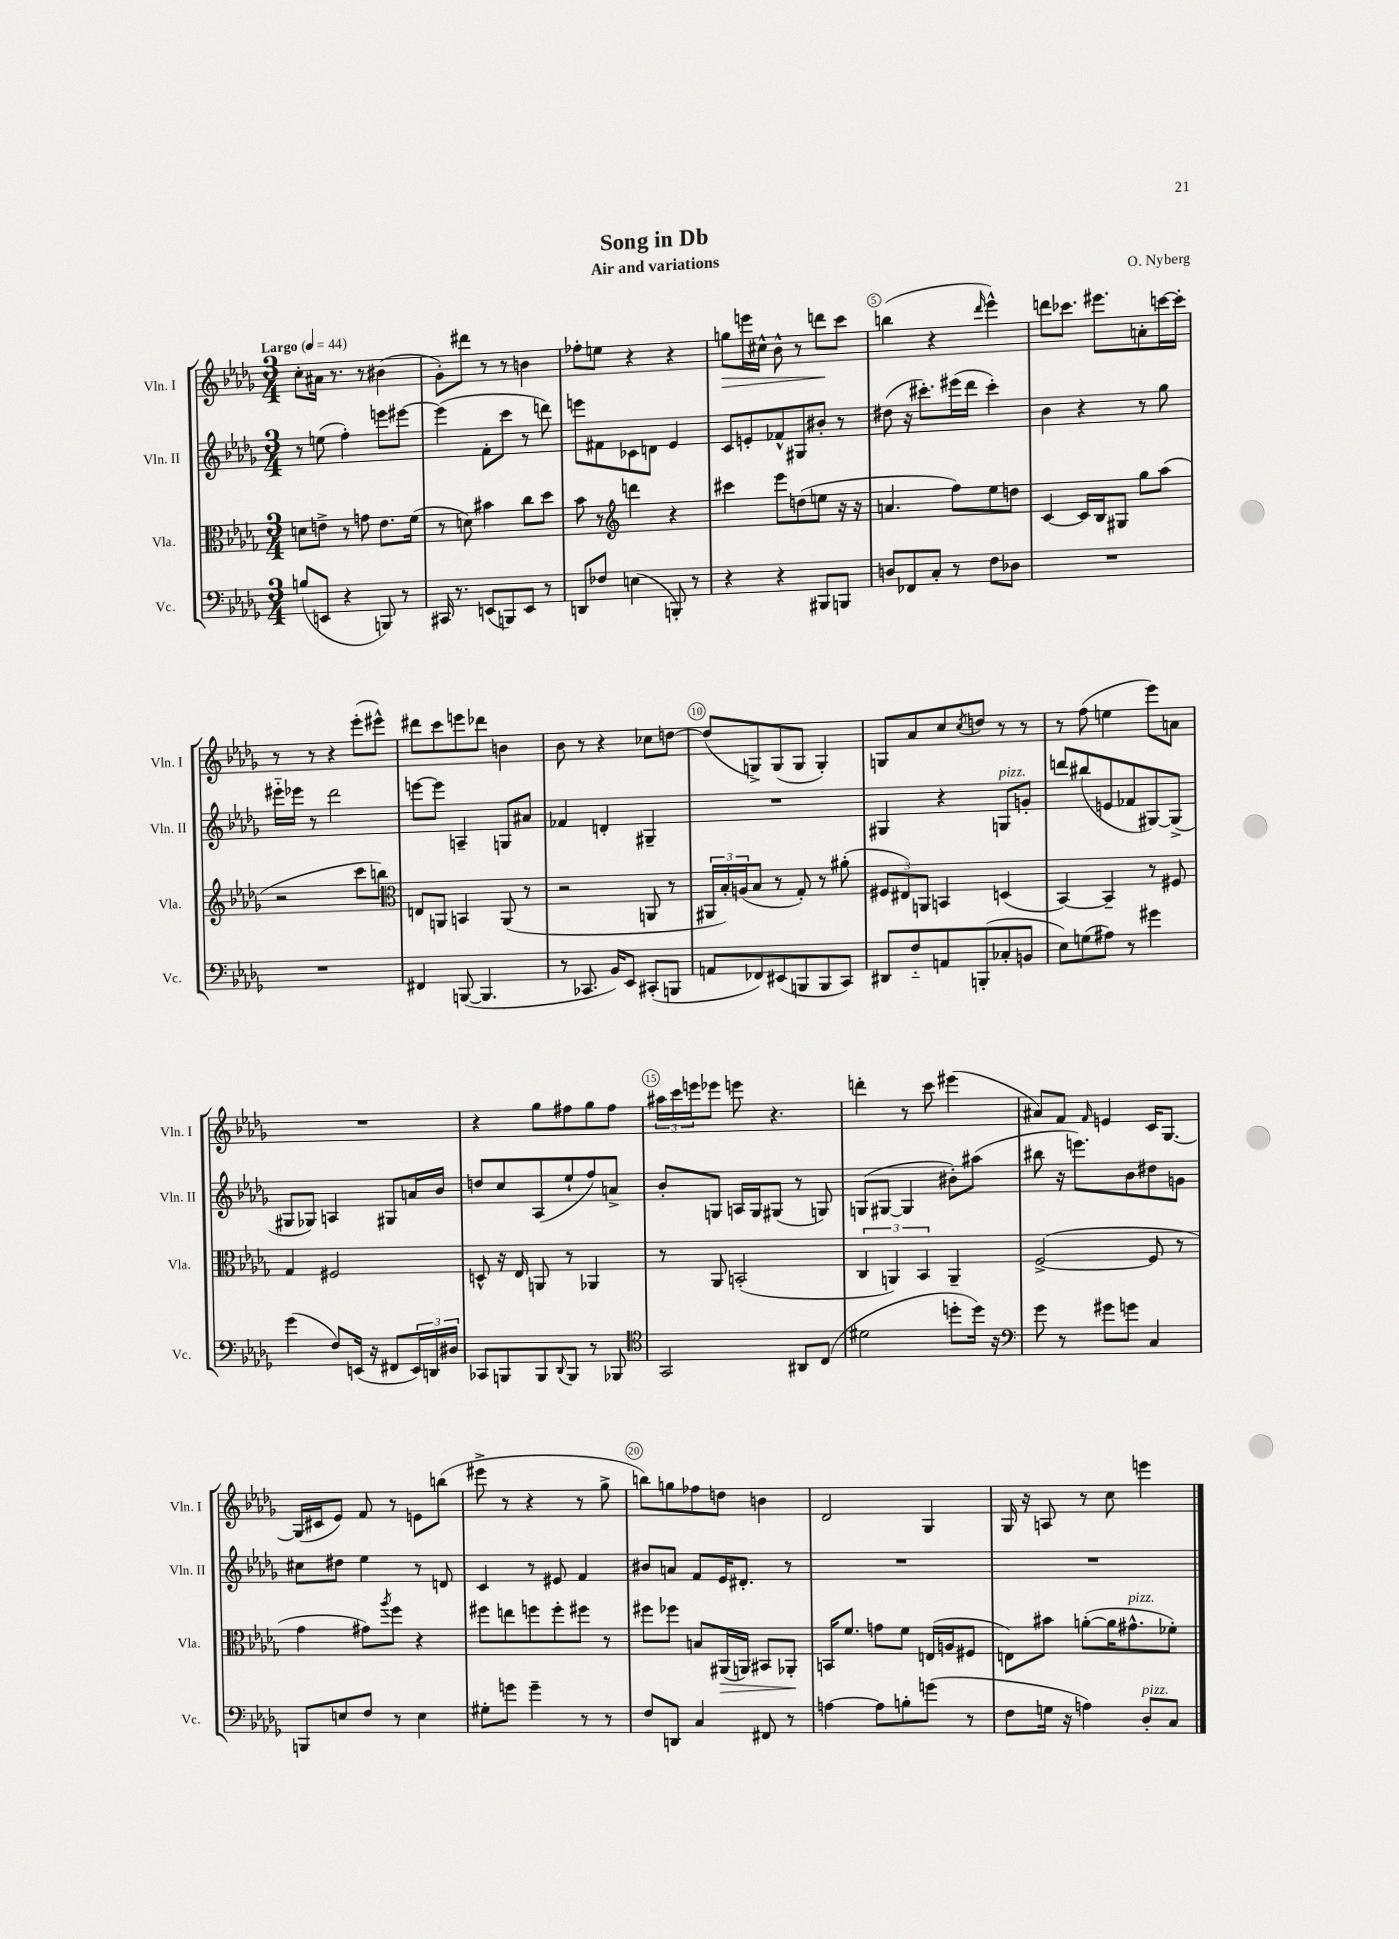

**kern	**kern	**dynam	**kern	**kern	**dynam
*part4	*part3	*part3	*part2	*part1	*part1
*staff4	*staff3	*staff3	*staff2	*staff1	*staff1
*I"Vc.	*I"Vla.	*	*I"Vln. II	*I"Vln. I	*
*I'Vc.	*I'Vla.	*	*I'Vln. II	*I'Vln. I	*
*clefF4	*clefC3	*	*clefG2	*clefG2	*
*k[b-e-a-d-g-]	*k[b-e-a-d-g-]	*	*k[b-e-a-d-g-]	*k[b-e-a-d-g-]	*
*M3/4	*M3/4	*	*M3/4	*M3/4	*
*MM44	*MM44	*	*MM44	*MM44	*
=1	=1	=1	=1	=1	=1
!	!	!	!	!LO:TX:a:B:t=Largo	!
(8Bn/L	8dn\L	.	8r	8cc'\L	.
8EEn/J	8en^\J	.	(8een\	16a#X\Jk	.
.	.	.	.	8.r	.
4r	8r	.	4ff'\)	.	.
.	8gn\	.	.	8r	.
8BBBn/)	8.e\L	.	8eeen\L	(4b#X\	.
8r	.	.	[8eee#X\J	.	.
.	(16f\Jk	.	.	.	.
=2	=2	=2	=2	=2	=2
16CC#X/	8r	.	(4eee#\]	8g-'\L)	.
8.r	.	.	.	.	.
.	8dn\)	.	.	8ddd#X\J	.
(8EEn/L	4b#X\	.	8f'\L	8r	.
8BBBn/)	.	.	8ccc\J	8r	.
8EE/J	8cc\L	.	8r	4bn\	.
8r	8dd-\J	.	8dddn\)	.	.
=3	=3	=3	=3	=3	=3
8DDn/L	8b-\	.	8eeen\L	8ff-X'\L	.
8F-X/J	8r	.	8f#X\	8een\J	.
*	*clefG2	*	*	*	*
(4En\	4dddn\	.	8c-X\	4r	.
.	.	.	8dn\J	.	.
8BBBn'/)	4r	.	4e-/	4r	.
8r	.	.	.	.	.
=4	=4	=4	=4	=4	=4
!	!	!	!	!	!LO:HP:b
4r	4ccc#X\	.	8c/L	8ggn\L	>
.	.	.	8en'/	16eeen\L	.
.	.	.	.	16cc#X^^\JJ	.
4r	8eee-\L	.	8f-X^^/	8b-^^\	.
.	(8ddn\	.	8G#X/	8r	.
8BBB#X/L	8een\J	.	8b#X'/J	8dddn\L	.
8BBBn/J	16r	.	8r	8ccc\J	]
.	16r	.	.	.	.
=5	=5	=5	=5	=5	=5
8Dn/L	4.an/	.	(8dd#X\	(4bbn\	.
8FF-X/	.	.	16r	.	.
.	.	.	8.ccc#X'\L)	.	.
8C'/J	.	.	.	4r	.
8r	8ff\L)	.	(16eee#X\L	.	.
.	.	.	16ddd-\JJ	.	.
.	.	.	.	16qqddd-/	.
8F\L	8ee-\	.	4ccc#'\)	4eee-^^\)	.
8D-X\J	8ddn\J	.	.	.	.
=6	=6	=6	=6	=6	=6
2.r	[4c/	.	4b-\	8dddn\L	.
.	.	.	.	8.ccc-X\J	.
.	16c/LL]	.	4r	.	.
.	16B-/J	.	.	8.eee#X\L	.
.	8G#X/J	.	.	.	.
.	8gg-\L	.	8r	8an'\	.
.	(8aa-\J	.	8gg-\	[16cccn\L	.
.	.	.	.	16ccc'\JJ]	.
!!LO:LB:g=z
=7	=7	=7	=7	=7	=7
2.r	2r	.	16eee#X\LL	8r	.
.	.	.	16eee-X\JJ	.	.
.	.	.	8r	8r	.
.	.	.	2ddd-\	4r	.
.	8ccc\L	.	.	(8eee-'\L	.
.	8bbn\J)	.	.	8eee#X^^\J)	.
=8	=8	=8	=8	=8	=8
*	*clefC3	*	*	*	*
4FF#X/	8En/L	.	[8eeen\L	8ddd#X\L	.
.	8AAn/J	.	8eee\J]	8ccc\	.
([8BBBn/	4BBn/	.	4An~/	8eeen\	.
4.BBB/]	.	.	.	8ddd-X\J	.
.	(8AA/	.	8Gn/L	4bn\	.
.	8r	.	8a#X/J	.	.
=9	=9	=9	=9	=9	=9
8r	2r	.	4f-X/	8b-\	.
8.CC-X/	.	.	.	8r	.
.	.	.	4dn'/	4r	.
16BB-/KL)	.	.	.	.	.
8EE-/J	.	.	.	.	.
(8CC#X'/L	8AAn/	.	4G#X~/	8cc-X\L	.
8BBBn/J	8r	.	.	[8ddn\J	.
=10	=10	=10	=10	=10	=10
8AAn/L	24AA#X/LL	.	2.r	(8dd/L]	.
.	24B-'/)	.	.	.	.
.	(24An/J	.	.	.	.
8FF-X/)	8B-/J	.	.	8Gn^/)	.
(8EE#X/	8r	.	.	(8G/	.
8BBBn/	8G-'/)	.	.	8G/J	.
8BBB/	8r	.	.	4G'/)	.
8CC/J)	(8a#X'\	.	.	.	.
=11	=11	=11	=11	=11	=11
8DD#X/L	12F#X/L	.	4G#X/	8Gn/L	.
.	12E#X/)	.	.	.	.
8F/	.	.	.	8a-/	.
.	12AAn/J	.	.	.	.
8AAn/	4BBn/	.	4r	8cc/	.
.	.	.	.	8qcc/	.
(8BBBn'/	.	.	.	8ddn/J	.
!	!	!	!LO:TX:a:i:t=pizz.	!	!
8C-X'/	(4Dn/	.	8Gn/L	8r	.
8BBn/J	.	.	8gn'/J	8r	.
=12	=12	=12	=12	=12	=12
8E-\L)	[4BB-/)	.	8dddn/L	8r	.
(8Gn\	.	.	(8bb#X/	(8ff\	.
8A#X\J)	4BB-~/]	.	8en/	4een\	.
8r	.	.	8f-X/	.	.
4g#X\	8r	.	[8G#X/)	8eee-\L)	.
.	8F#X/	.	(8G#^/J]	8an\J	.
!!LO:LB:g=z
=13	=13	=13	=13	=13	=13
(4g-\	4G-/	.	8G#X/L	2.r	.
.	.	.	8G-X/J)	.	.
8F/L)	2F#X/	.	4An/	.	.
(16EEn/Jk	.	.	.	.	.
16r	.	.	.	.	.
8FF#X/L	.	.	8G#X/L	.	.
24EE/L)	.	.	16an/L	.	.
24DDn/	.	.	.	.	.
.	.	.	16b-/JJ	.	.
24D#X/JJ	.	.	.	.	.
=14	=14	=14	=14	=14	=14
8CC-X/L	8Dn^^/	.	8ddn/L	4r	.
8BBBn/	16r	.	8cc/	.	.
.	16E-/	.	.	.	.
8BBB/	8AAn/	.	(8A-/	8gg-\L	.
8qqDD-/	.	.	.	.	.
8BBB/J	8r	.	8ee-`/	8ff#X\	.
8r	4AA-X/	.	8ff/)	8gg-\	.
8BBB-X/	.	.	8an^/J	8ff#\J	.
=15	=15	=15	=15	=15	=15
*clefC4	*	*	*	*	*
2GG-/	8r	.	8b-'/L	24aa#X\LL	.
.	.	.	.	24ccc\	.
.	.	.	.	24eeen\J	.
.	8AA-/	.	8Gn/J	8eee-X\J	.
.	(2BBn'/	.	16An/LL	8eeen\	.
.	.	.	16G/J	.	.
.	.	.	(8G#X/J	4.r	.
8AA#X/L	.	.	8r	.	.
(8C/J	.	.	8Gn/)	.	.
=16	=16	=16	=16	=16	=16
2d#X\	6C/	.	(8Gn/L	4dddn'\	.
.	.	.	[8G#X/J	.	.
.	6AAn/)	.	.	.	.
.	.	.	4G#/]	8r	.
.	6BB-/	.	.	.	.
.	.	.	.	8ccc\	.
8ddn'\L	4AA~/	.	8b#X'\L)	(4eee#X\	.
16dd\Jk)	.	.	(8aa#X\J	.	.
16r	.	.	.	.	.
=17	=17	=17	=17	=17	=17
*clefF4	*	*	*	*	*
8g-\	([2F^/	.	8bb#X\	8a#X/L)	.
8r	.	.	16r	8f/J	.
.	.	.	8.eeen\L)	.	.
.	.	.	.	16qqf/	.
8g#X\L	.	.	.	4en/	.
8gn\J	.	.	8b-\	.	.
4C/	8F/]	.	8dd#X\	16c/KL	.
.	.	.	.	[8.G-/J	.
.	8r	.	8gn\J	.	.
!!LO:LB:g=z
=18	=18	=18	=18	=18	=18
8BBBn/L	4g-\	.	8cc#X\L	(16G-/LL]	.
.	.	.	.	16c#X/J	.
8En/	.	.	8dd#X\J	8e-/J)	.
8F/J	8g#X\L)	.	4ee-\	8f/	.
.	8qaa-/	.	.	.	.
8r	8ff\J	.	.	8r	.
4E\	4r	.	8r	8en\L	.
.	.	.	8dn/	(8bbn\J	.
=19	=19	=19	=19	=19	=19
8G#X'\L	8ff#X\L	.	4c/	8eee#X^\	.
8gn\J	8een\	.	.	8r	.
4g~\	8ffn\	.	8r	4r	.
.	8ff'\	.	8e#X/	.	.
8r	8ff#X\J	.	4f/	8r	.
8r	8r	.	.	8gg-^\	.
=20	=20	=20	=20	=20	=20
8F/L	8ff#X\L	.	8b#X/L	8bbn\L)	.
8DDn/J	8ff-X\J	.	8an/J	8ggn\	.
4C/	8Bn/L	.	8f/L	8ff-X\	.
!	!	!LO:HP:b	!	!	!
.	(16AA#X/L	>	16e-/K	8ddn\J	.
.	16AAn/JJ)	.	8.d#X'/J	.	.
8FF#X/	8BB#X/L	.	.	4bn\	.
8r	8AA-X'/J	.	8r	.	.
.	.	]	.	.	.
=21	=21	=21	=21	=21	=21
[4An\	16BBn/KL	.	2.r	2d-/	.
.	8.f/J	.	.	.	.
8A\L]	8gn\L	.	.	.	.
8Bn'\	8f\J	.	.	.	.
(8gn\J	(16En/LL	.	.	4G-/	.
.	16An/J	.	.	.	.
8r	8F#X/J	.	.	.	.
=22	=22	=22	=22	=22	=22
8F\L	8En\L)	.	2.r	16G-/	.
.	.	.	.	16r	.
16Gn\Jk	8b#X\J	.	.	8An/	.
16r	.	.	.	.	.
4An\)	([8an'\L	.	.	8r	.
.	16a\K]	.	.	8cc\	.
!	!LO:TX:a:i:t=pizz.	!	!	!	!
.	8.g#X^^\	.	.	.	.
!LO:TX:a:i:t=pizz.	!	!	!	!	!
8D-'/L	.	.	.	4eeen\	.
8C/J	8f-X'\J)	.	.	.	.
==	==	==	==	==	==
*-	*-	*-	*-	*-	*-
